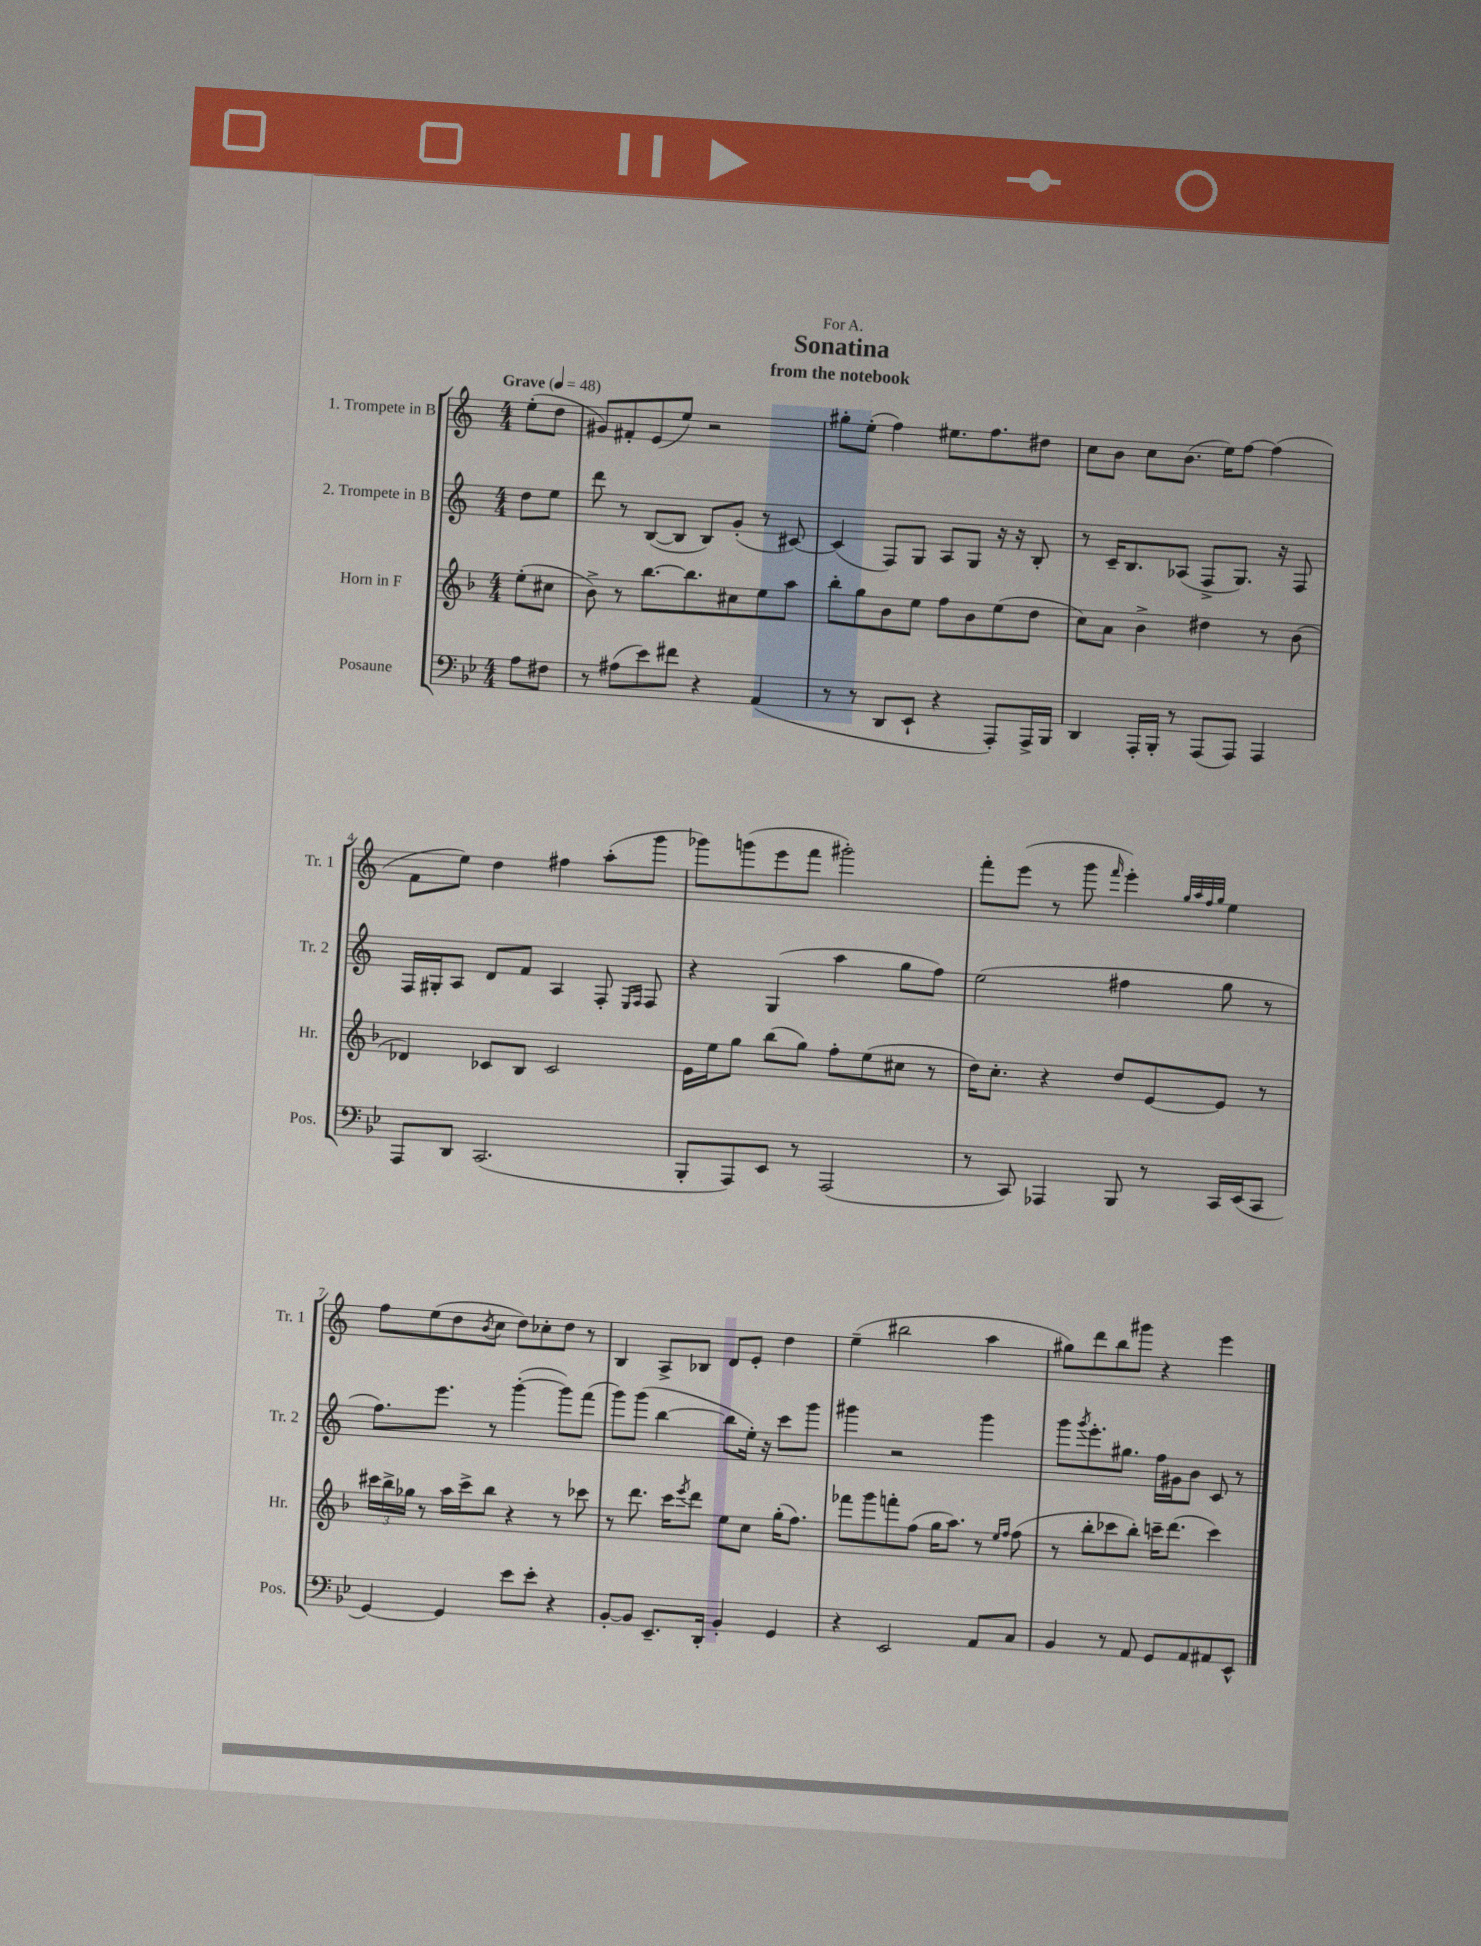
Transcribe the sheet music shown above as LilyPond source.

\header { title = "Sonatina" subtitle = "from the notebook" dedication = "For A." }
<<
\new StaffGroup <<
\new Staff = "s0" \with { instrumentName = "1. Trompete in B" shortInstrumentName = "Tr. 1" } {
    \clef treble \key c \major \numericTimeSignature \time 4/4 \partial 4 \tempo "Grave" 4 = 48
    e''8-.( d''8 |
    gis'8) fis'8-. e'8( e''8) r2 |
    gis''8-. e''8-.( f''4) eis''8. f''8. dis''8 |
    c''8 b'8 c''8 b'8.( e''16) f''8~ f''4( |
    f'8 e''8) d''4 fis''4 a''8-.( g'''8 |
    ges'''8) g'''8( e'''8 f'''8 gis'''2-.) |
    f'''8-. e'''8( r8 g'''8 \grace { f'''16 } e'''4-.) \grace { g''32 a''32 f''32 g''32 } e''4 |
    f''8 e''8( d''8 \acciaccatura { b'8 } c''8 d''8) ces''8-. d''8 r8 |
    b4 a8-> bes8 d'8 e'8-. d''4 |
    e''4--( bis''2 a''4 |
    gis''8) d'''8 b''8 gis'''8 r4 e'''4 \bar "|." |
}
\new Staff = "s1" \with { instrumentName = "2. Trompete in B" shortInstrumentName = "Tr. 2" } {
    \clef treble \key c \major \numericTimeSignature \time 4/4 \partial 4
    d''8 e''8 |
    d'''8 r8 b8~( b8 b8) g'8-.( r8 cis'8~) |
    cis'4( f8) g8 a8 g8 r16 r16 b8-. |
    r8 c'16-- b8. aes8( f8-> g8.) r16 f8 |
    f16 gis16-. a8 d'8 f'8 a4 f8-. \grace { e16 f16 } f8 |
    r4 g4( a''4 g''8 f''8) |
    e''2( fis''4 g''8 r8 |
    f''8.) e'''8. r8 g'''4~-.( g'''8) f'''8( |
    g'''8) g'''8( b''4~ b''8 e''16-.) r16 c'''8 g'''8 |
    gis'''4 r2 gis'''4 |
    g'''8 \acciaccatura { g'''8 } e'''8.-. gis''8. f''16 gis'16 b'8 c'8 r8 \bar "|." |
}
\new Staff = "s2" \with { instrumentName = "Horn in F" shortInstrumentName = "Hr." } {
    \clef treble \key f \major \numericTimeSignature \time 4/4 \partial 4
    e''8-.( cis''8 |
    bes'8->) r8 bes''8.~ bes''8. cis''8 e''8 a''8 |
    bes''8-. g''8 bes'8 e''8 f''8 bes'8 e''8( d''8 |
    c''8) a'8 bes'4-> dis''4 r8 bes'8( |
    des'4) ces'8 bes8 ces'2 |
    e'16 e''16 g''8 bes''8( g''8) f''8-. e''8( cis''8 r8 |
    d''16) c''8.-. r4 d''8 e'8~ e'8 r8 |
    \tuplet 3/2 { cis'''16 bes''16-> ges''16 } r8 a''16 cis'''16-> bes''8 r4 r8 ces'''8 |
    r8 d'''8. c'''16 \acciaccatura { e'''8 } d'''8 e''8 c''8 g''16-.( f''8.) |
    fes'''8 g'''8 f'''8-. f''8( g''16 a''8.) r8 \grace { e''16 f''16 } f''8( |
    r8 bes''8-. ces'''8 bes''8-.) c'''16-- d'''8.( c'''4) \bar "|." |
}
\new Staff = "s3" \with { instrumentName = "Posaune" shortInstrumentName = "Pos." } {
    \clef bass \key bes \major \numericTimeSignature \time 4/4 \partial 4
    a8 fis8 |
    r8 ais8( ees'8) fis'8 r4 a,4( |
    r8 r8 d,8 ees,8-! r4 a,,8-.) a,,16-> bes,,16 |
    d,4 a,,16-. bes,,16-. r8 a,,8( a,,8) a,,4 |
    a,,8 d,8 c,2.( |
    bes,,8-. a,,8) ees,8 r8 a,,2( |
    r8 c,8) aes,,4 bes,,8 r8 c,16 ees,16( c,8 |
    g,4~) g,4 ees'8 ees'8-. r4 |
    bes,8~-. bes,8 ees,8.-- d,16-. bes,4-. g,4 |
    r4 ees,2 a,8 c8 |
    bes,4 r8 a,8 g,8 a,8 ais,8 ees,8-^ \bar "|." |
}
>>
>>
